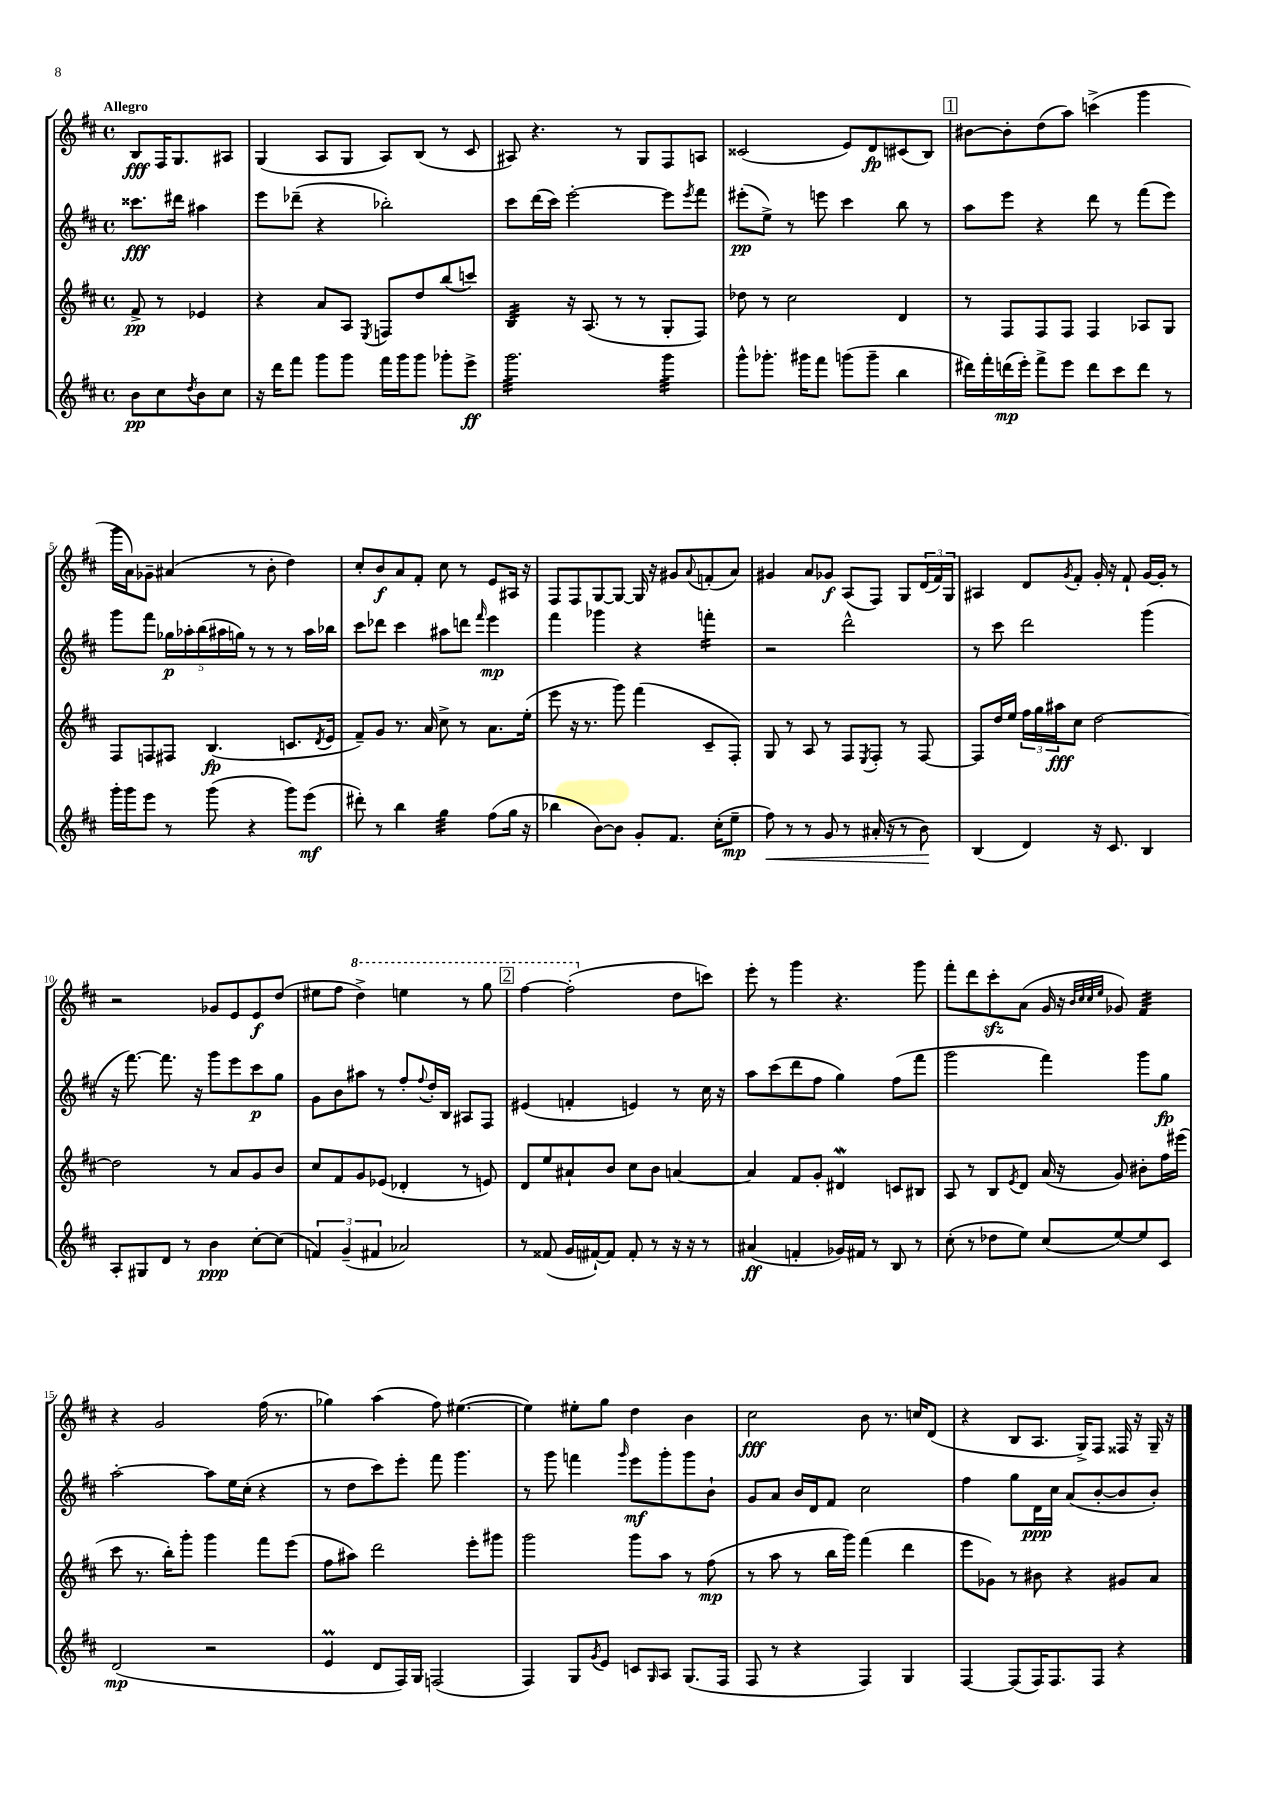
<<
\new StaffGroup <<
\new Staff = "s0" {
    \clef treble \key d \major \defaultTimeSignature \time 4/4 \partial 2 \tempo "Allegro"
    b8\fff fis16 g8. ais8 |
    g4( a8 g8 a8) b8( r8 cis'8 |
    ais8) r4. r8 g8 fis8 a8 |
    cisis'2( e'8) d'8\fp cis'8( b8) |
    \mark \markup { \box "1" } bis'8~ bis'8-. d''8( a''8) c'''4->( g'''4 |
    g'''16 a'16) ges'8-- ais'4( r8 b'8-. d''4) |
    cis''8-. b'8\f a'8 fis'8-. cis''8 r8 e'8 ais16 r16 |
    fis8 fis8 g8~ g8~ g16 r16 gis'8 \appoggiatura { a'8 } f'8-.( a'8) |
    gis'4 a'8 ges'8\f a8( fis8) g8 \tuplet 3/2 { d'16( fis'16) g16 } |
    ais4 d'8 \acciaccatura { g'8 } fis'8-. g'16-. r16 fis'8-! g'16~ g'16-. r8 |
    r2 ges'8 e'8 e'8\f d''8( |
    eis''8 fis''8 \ottava #1 d'''4->) e'''!4 r8 g'''8 |
    \mark \markup { \box "2" } fis'''4~ fis'''2-.( \ottava #0 d''8 c'''8) |
    e'''8-. r8 g'''4 r4. g'''8 |
    fis'''8-. d'''8 cis'''8-.\sfz a'8( g'16 r16 \grace { b'32 cis''32 cis''32 e''32 } ges'8) fis'4:32 |
    r4 g'2 fis''16( r8. |
    ges''4) a''4( fis''8) eis''4.~( |
    eis''4) eis''8-. g''8 d''4 b'4 |
    cis''2\fff b'8 r8. c''16 d'8( |
    r4 b8 a8. g16->) fis8 fisis16 r16 g16-- r16 \bar "|." |
}
\new Staff = "s1" {
    \clef treble \key d \major \defaultTimeSignature \time 4/4 \partial 2
    cisis'''8.\fff dis'''16 ais''4 |
    e'''8 des'''8--( r4 bes''2-.) |
    cis'''8 d'''16( cis'''16) e'''2~-. e'''8 \acciaccatura { e'''8 } fis'''8 |
    eis'''8-.\pp( e''8->) r8 e'''8 cis'''4 b''8 r8 |
    \mark \markup { \box "1" } a''8 e'''8 r4 d'''8 r8 fis'''8( e'''8) |
    g'''8 fis'''8 \tuplet 5/4 { ges''16\p aes''16-. b''16( ais''16 g''16) } r8 r8 r8 ais''16 bes''16 |
    cis'''8 des'''8 cis'''4 ais''8 d'''8 \grace { fis'''16 } e'''4\mp |
    fis'''4 ges'''4 r4 f'''4:16-. |
    r2 d'''2-^ |
    r8 cis'''8 d'''2 g'''4( |
    r16 fis'''8.~) fis'''8. r16 g'''8 e'''8 cis'''8\p g''8 |
    g'8 b'8 ais''8 r8 fis''8-. \appoggiatura { fis''8 } d''16-. b16 ais8 fis8 |
    \mark \markup { \box "2" } eis'4( f'4-. e'4) r8 cis''16 r16 |
    a''8 cis'''8( d'''8 fis''8 g''4) fis''8( fis'''8 |
    g'''2 fis'''4) g'''8 g''8\fp |
    a''2~-. a''8 e''16 cis''16-.( r4 |
    r8 d''8 cis'''8) e'''8-. fis'''8 g'''4. |
    r8 g'''8 f'''4 \grace { g'''16 } e'''8\mf g'''8-. g'''8 b'8-! |
    g'8 a'8 b'16 d'16 fis'8 cis''2 |
    fis''4 g''8 d'16\ppp cis''16 a'8( b'8~-. b'8 b'8-.) \bar "|." |
}
\new Staff = "s2" {
    \clef treble \key d \major \defaultTimeSignature \time 4/4 \partial 2
    fis'8->\pp r8 ees'4 |
    r4 a'8 a8 \acciaccatura { e8 } f8 d''8 b''8( c'''8) |
    b4:32 r16 a8.( r8 r8 g8-. fis8) |
    des''8 r8 cis''2 d'4 |
    \mark \markup { \box "1" } r8 fis8 fis8 fis8 fis4 aes8 g8 |
    fis8 f8 fis8 b4.\fp( c'8. \acciaccatura { d'8 } e'16 |
    fis'8--) g'8 r8. a'16 cis''8-> r8 a'8. e''16-.( |
    e'''8 r16 r8. g'''8) fis'''4( cis'8-- fis8-.) |
    g8 r8 a8 r8 fis8 \acciaccatura { e8 } fis8-. r8 fis8~ |
    fis8 d''16 e''16 \tuplet 3/2 { fis''16 g''16 ais''16\fff } cis''8 d''2~ |
    d''2 r8 a'8 g'8 b'8 |
    cis''8 fis'8 g'8 ees'8( des'4-. r8 e'8) |
    \mark \markup { \box "2" } d'8 e''8 ais'8-! b'8 cis''8 b'8 a'4~ |
    a'4 fis'8 g'8-. dis'4\mordent c'8 bis8 |
    a8 r8 b8 \acciaccatura { e'8 } d'8 a'16( r16 g'8) bis'8-. fis''16 eis'''16( |
    cis'''8 r8. b''16-.) g'''8-. g'''4 fis'''8 e'''8( |
    fis''8 ais''8) d'''2 e'''8-. gis'''8 |
    g'''2 g'''8 a''8 r8 fis''8\mp( |
    r8 a''8 r8 b''16 g'''16) fis'''4( d'''4 |
    e'''8 ges'8) r8 bis'8 r4 gis'8 a'8 \bar "|." |
}
\new Staff = "s3" {
    \clef treble \key d \major \defaultTimeSignature \time 4/4 \partial 2
    b'8\pp cis''8 \acciaccatura { d''8 } b'8 cis''8 |
    r16 d'''16 fis'''8 g'''8 g'''8 fis'''16 g'''16 g'''8 ges'''8-. e'''8->\ff |
    g'''2.:32 g'''4:32 |
    g'''8-^ ges'''8.-. gis'''16 fis'''8 g'''8( g'''8-- b''4 |
    \mark \markup { \box "1" } dis'''16) fis'''16-. d'''16\mp( e'''16-.) fis'''8-> e'''8 d'''8 cis'''8 d'''8 r8 |
    g'''16-. g'''16 e'''8 r8 g'''8( r4 g'''8) e'''8\mf( |
    dis'''8-.) r8 b''4 g''4:32 fis''8( g''16 r16 |
    bes''4 b'8~) b'8 g'8-. fis'8. cis''16-.( e''8--\mp |
    fis''8\<) r8 r8 g'8 r8 ais'16-.( r16 r8 b'8\!) |
    b4( d'4) r16 cis'8. b4 |
    a8-. gis8 d'8 r8 b'4\ppp cis''8~-. cis''8( |
    \tuplet 3/2 { f'4) g'4--( fis'4 } aes'2) |
    \mark \markup { \box "2" } r8 fisis'8( g'16 fis'16~-!) fis'8 fis'8-. r8 r16 r16 r8 |
    ais'4\ff( f'4-. ges'16) fis'16 r8 b8 r8 |
    cis''8-.( r8 des''8 e''8) cis''8( e''8~) e''8 cis'8 |
    d'2\mp( r2 |
    e'4\prall d'8 fis16) g16 f2( |
    fis4) g8 \acciaccatura { g'8 } e'8 c'8 \grace { g16 } a8 g8.( fis16 |
    fis8 r8 r4 fis4) g4 |
    fis4~ fis8( fis16) fis8. fis8 r4 \bar "|." |
}
>>
>>
